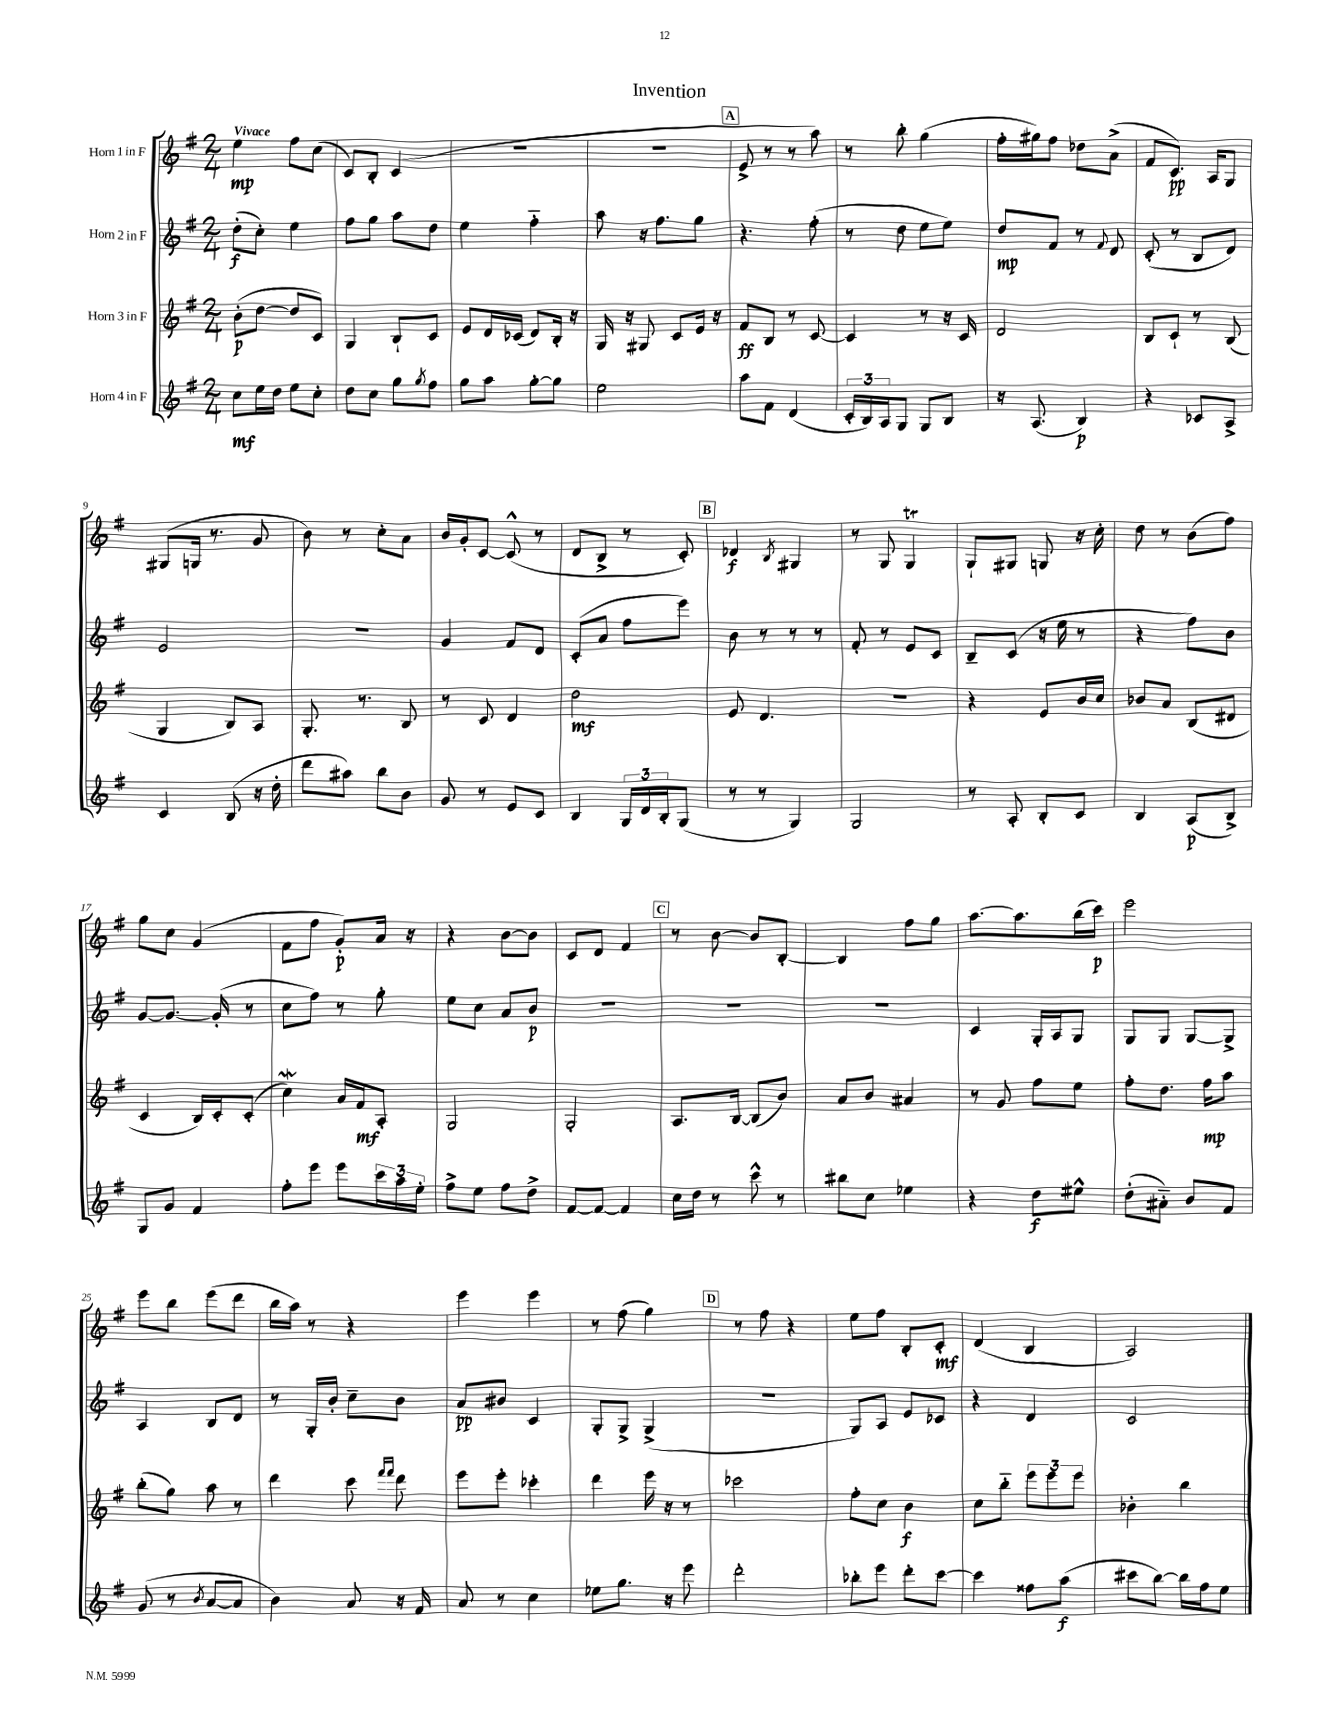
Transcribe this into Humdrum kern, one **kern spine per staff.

**kern	**kern	**kern	**kern
*staff4	*staff3	*staff2	*staff1
*clefG2	*clefG2	*clefG2	*clefG2
*k[f#]	*k[f#]	*k[f#]	*k[f#]
*M2/4	*M2/4	*M2/4	*M2/4
8cc	(8b'	(8dd'	4ee
16ee	[8dd	8cc')	.
16dd	.	.	.
8ee	8dd]	4ee	8ff#
8cc'	8c)	.	(8cc
=	=	=	=
8dd	4G	8ff#	8c)
8cc	.	8gg	8B'
8gg	8B`	8aa	(4c
8qgg	.	.	.
8ff#	8c	8dd	.
=	=	=	=
8gg	8e	4ee	2r
8aa	16d	.	.
.	(16c-	.	.
[8gg'	8d)	4ff#'~	.
8gg]	16B'	.	.
.	16r	.	.
=	=	=	=
2ee	16G	8aa	2r
.	16r	.	.
.	8G#	16r	.
.	.	8.ff#	.
.	8c	.	.
.	16e	8gg	.
.	16r	.	.
=	=	=	=
8aa	8f#	4.r	8e^
8f#	8B	.	8r
(4d	8r	.	8r
.	[8c	(8ff#'	8aa)
=	=	=	=
24c'	4c]	8r	8r
24B)	.	.	.
24A	.	.	.
8G	.	8dd	8bb'
8G	8r	8ee	(4gg
8B	16r	8ee)	.
.	16c	.	.
=	=	=	=
16r	2d	8dd	16ff#'
(8.A	.	.	16gg#)
.	.	8f#	8ff#
4B)	.	8r	8dd-
.	.	8qqf#	.
.	.	8d	(8a^
=	=	=	=
4r	8B	(8c'	8f#
.	8c`	8r	8.c)
8c-	8r	8B	.
.	.	.	16A
8A^	(8B	8d)	8G
=	=	=	=
4c	4G	2e	(8G#
.	.	.	16G
.	.	.	8.r
(8B	8B)	.	.
16r	8A	.	8g
16dd'	.	.	.
=	=	=	=
8ddd	8.G'	2r	8b)
8aa#)	.	.	8r
.	8.r	.	.
8bb	.	.	8cc'
8b	8B	.	8a
=	=	=	=
8g	8r	4g	16b
.	.	.	16g'
8r	8c	.	[8c
8e	4d	8f#	(8c^^]
8c	.	8d	8r
=	=	=	=
4B	2dd	(8c'	8d
.	.	8a	8B^
24G	.	8ff#	8r
24d	.	.	.
24B'	.	.	.
(8G	.	8eee)	8c')
=	=	=	=
8r	8e	8b	4d-
8r	4.d	8r	.
.	.	.	8qB
4G)	.	8r	4G#
.	.	8r	.
=	=	=	=
2G	2r	8f#'	8r
.	.	8r	8G
.	.	8e	4G
.	.	8c	.
=	=	=	=
8r	4r	8B~	8G`
8A'	.	(8c	8G#
8B'	8e	16r	8G
.	.	16ee	.
8c	16b	8r	16r
.	16cc	.	16cc'
=	=	=	=
4B	8b-	4r	8dd
.	8a	.	8r
(8A	(8B	8ff#)	(8b
8B^)	8d#	8b	8ff#)
=	=	=	=
8G	4c	[8g	8gg
8g	.	8.g_	8cc
4f#	16B)	.	(4g
.	16c'	(16g']	.
.	(8c'	8r	.
=	=	=	=
8ff#'	4cc)	8cc	8f#
8eee	.	8ff#)	8ff#
8eee	16a	8r	8g')
.	16f#	.	.
24ccc	8A'	8gg'	16a
24aa	.	.	.
.	.	.	16r
24ee'	.	.	.
=	=	=	=
8ff#^	2G	8ee	4r
8ee	.	8cc	.
8ff#	.	8a	[8b
8dd^	.	8b	8b]
=	=	=	=
[8f#	2G'	2r	8c
8f#_	.	.	8d
4f#]	.	.	4f#
=	=	=	=
16cc	8.A	2r	8r
16dd	.	.	.
8r	.	.	[8b
.	[16B	.	.
8ccc^^	(8B]	.	8b]
8r	8b)	.	[8B'
=	=	=	=
8bb#	8a	2r	4B]
8cc	8b	.	.
4ee-	4a#	.	8ff#
.	.	.	8gg
=	=	=	=
4r	8r	4c	[8.aa
.	8g	.	.
.	.	.	8.aa]
8dd	8ff#	16G'	.
.	.	16A	.
8ee#^^	8ee	8G	(16bb
.	.	.	16ccc)
=	=	=	=
(8dd'	8ff#'	8G	2eee
8a#'~)	8.dd	8G	.
8b	.	[8G	.
.	16ff#	.	.
8f#	8aa	8G^]	.
=	=	=	=
(8g	(8bb'	4A	8eee
8r	8gg)	.	8bb
8qb	.	.	.
[8a	8aa	8B	(8eee
8a]	8r	8d	8ddd
=	=	=	=
4b)	4ddd	8r	16bb
.	.	.	16aa)
.	.	16G'	8r
.	.	16b'	.
8a	8ccc	8cc~	4r
.	16qqfff#	.	.
.	16qqfff#	.	.
16r	8ddd	8b	.
16f#	.	.	.
=	=	=	=
8a	8eee	8a	4eee
8r	8eee'	8b#	.
4cc	4ccc-'	4c	4eee
=	=	=	=
8ee-	4ddd	8G'	8r
8.gg	.	8G^	(8ff#
.	16eee	(4G^	4gg)
16r	16r	.	.
8eee	8r	.	.
=	=	=	=
2ddd'	2ccc-	2r	8r
.	.	.	8ff#
.	.	.	4r
=	=	=	=
8bb-'	8ff#'	8G)	8ee
8eee	8cc	8A	8ff#
8ddd'	4b	8e	8B'
[8ccc	.	8c-	8c'
=	=	=	=
4ccc]	8cc	4r	(4d
.	8bb'~	.	.
8ff##	12eee	4d	4B
.	12eee	.	.
(8aa	.	.	.
.	12eee	.	.
=	=	=	=
8ccc#	4b-'	2c	2A)
[8bb)	.	.	.
16bb]	4bb	.	.
16ff#	.	.	.
8ee	.	.	.
==	==	==	==
*-	*-	*-	*-
